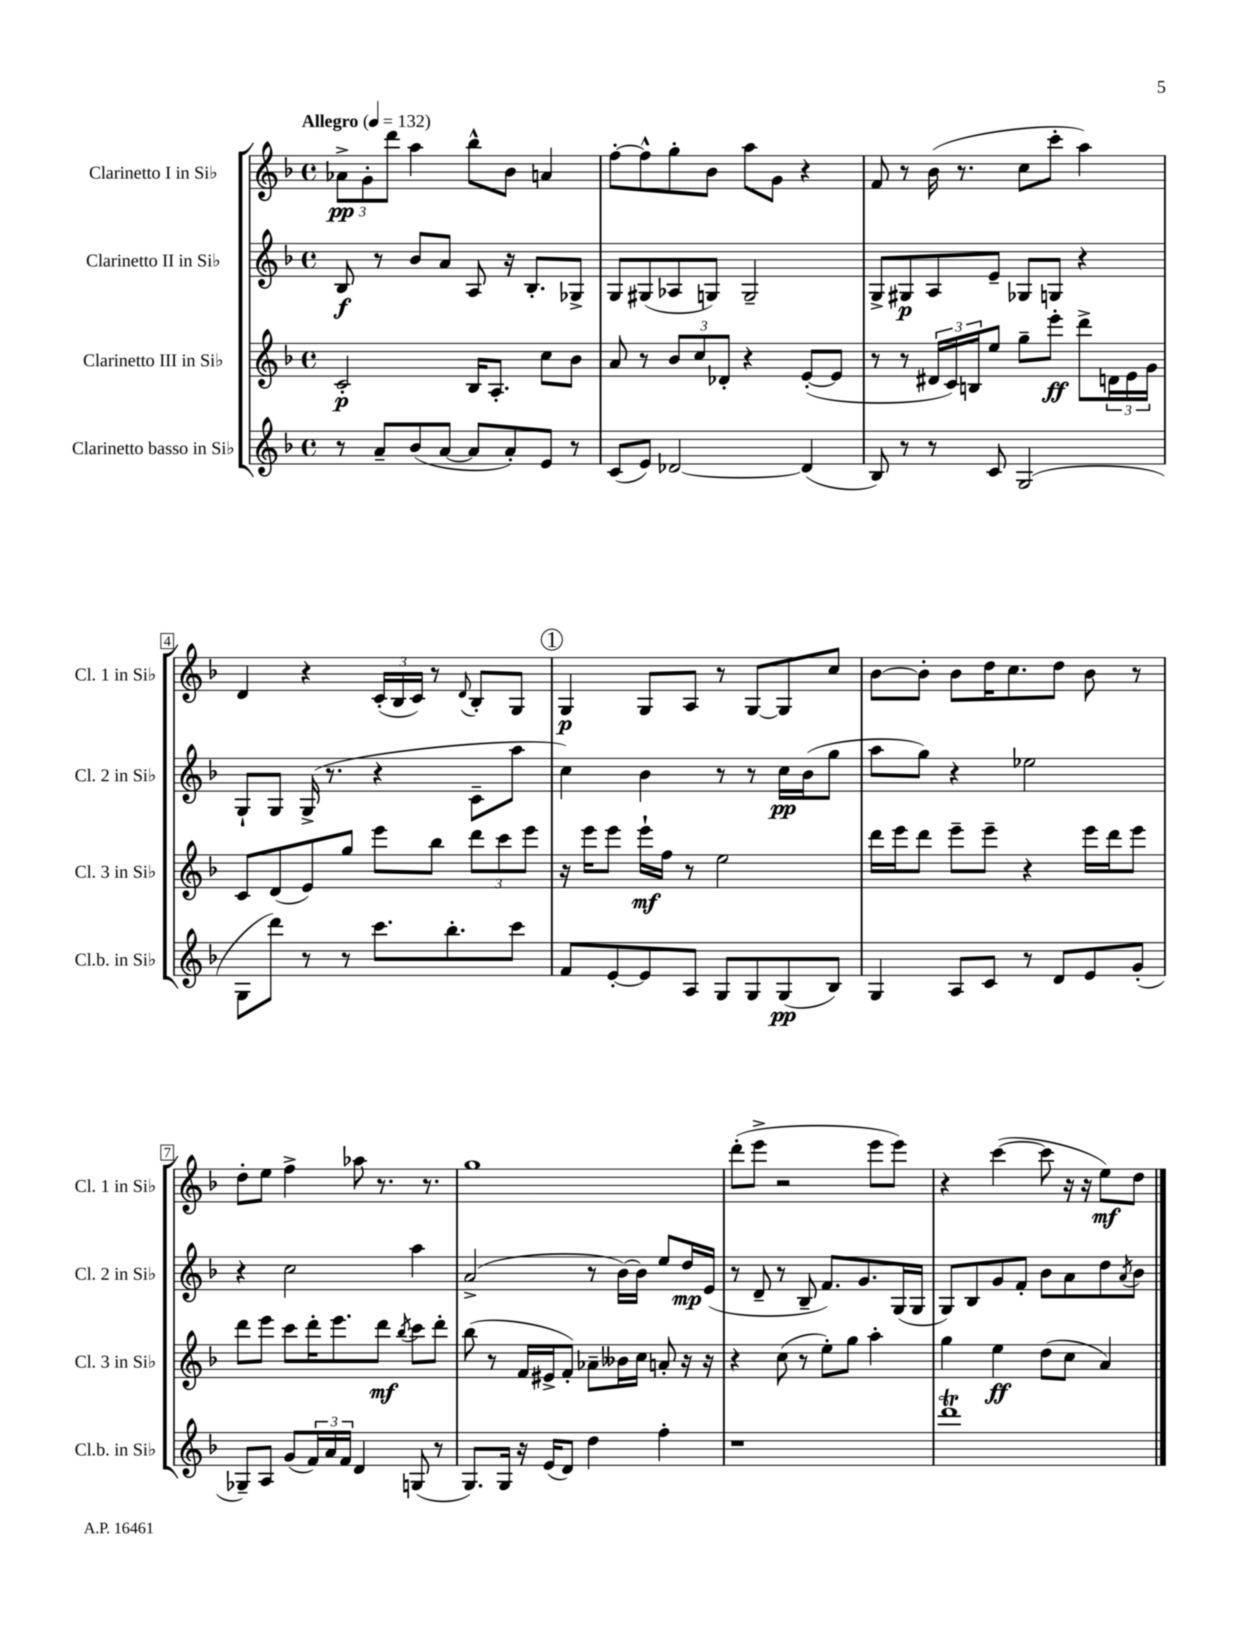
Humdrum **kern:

**kern	**kern	**kern	**kern
*staff4	*staff3	*staff2	*staff1
*clefG2	*clefG2	*clefG2	*clefG2
*k[b-]	*k[b-]	*k[b-]	*k[b-]
*M4/4	*M4/4	*M4/4	*M4/4
*met(c)	*met(c)	*met(c)	*met(c)
*MM132	*MM132	*MM132	*MM132
8r	2c'/	8B-/	12a-^\L
.	.	.	12g'\
8a~/L	.	8r	.
.	.	.	12ddd\J
(8b-/	.	8b-/L	4aa\
[8a/J	.	8a/J	.
8a/]L	16B-/LK	8A/	8bb-^^\L
.	8.A'/J	.	.
8a'/)	.	16r	8b-\J
.	.	8.B-'/L	.
8e/J	8cc\L	.	4a/
8r	8b-\J	8G-^/J	.
=	=	=	=
(8c/L	8a/	8G/L	[8ff'\L
8e/J)	8r	(8G#/	8ff^^\]
[2d-/	12b-/L	8A-/	8gg'\
.	12cc/	.	.
.	.	8G/J)	8b-\J
.	12d-'/J	.	.
.	4r	2G~/	8aa\L
.	.	.	8g\J
(4d-/]	([8e'/L	.	4r
.	8e/]J	.	.
=	=	=	=
8B-/)	8r	8G^/L	8f/
8r	8r	8G#/	8r
8r	24d#/LL	8A/	(16b-\
.	24c/)	.	.
.	.	.	8.r
.	24B/J	.	.
8c/	8ee/J	8e~/J	.
(2G/	8gg~\L	8G-/L	8cc\L
.	8eee'\J	8G/J	8ccc'\J
.	8ddd^\L	4r	4aa\)
.	24d\L	.	.
.	24e\	.	.
.	24g\JJ	.	.
=	=	=	=
8G\L	8c/L	8G`/L	4d/
8ddd\J)	(8d/	8G/J	.
8r	8e/)	(16G^/	4r
.	.	8.r	.
8r	8gg/J	.	.
8.ccc\L	8eee\L	4r	(24c'/LL
.	.	.	24B-/
.	.	.	24c/JJ)
.	8bb-\J	.	8r
8.bb-'\	.	.	.
.	.	.	8qqd/
.	12ddd\L	8c~\L	8B-'/L
.	12ccc\	.	.
8ccc\J	.	8aa\J	8G/J
.	12eee\J	.	.
=	=	=	=
8f/L	16r	4cc\)	4G/
.	16eee\LK	.	.
[8e'/	8eee\J	.	.
8e/]	16eee`\LL	4b-\	8G/L
.	16ff\JJ	.	.
8A/J	8r	.	8A/J
8G/L	2ee\	8r	8r
8G/	.	8r	[8G/L
(8G/	.	16cc\LL	8G/]
.	.	(16b-\J	.
8B-/J)	.	8gg\J	8cc/J
=	=	=	=
4G/	16ddd\LL	8aa\L	[8b-\L
.	16eee\J	.	.
.	8ddd\J	8gg\J)	8b-'\]J
8A/L	8eee~\L	4r	8b-\L
8c/J	8eee~\J	.	16dd\K
.	.	.	8.cc\
8r	4r	2ee-\	.
8d/L	.	.	8dd\J
8e/	16eee\LL	.	8b-\
.	16ddd\J	.	.
(8g'/J	8eee\J	.	8r
=	=	=	=
8G-~/L)	8ddd\L	4r	8dd'\L
8A/J	8eee\J	.	8ee\J
(8g/L	8ccc\L	2cc\	4ff^\
24f/L)	16ddd'\K	.	.
24a/	.	.	.
.	8.eee\	.	.
24f/JJ	.	.	.
4d/	.	.	8aa-\
.	8ddd\J	.	8.r
.	8qbb-/	.	.
(8G/	8ccc\L	4aa\	.
.	.	.	8.r
8r	8ddd'\J	.	.
=	=	=	=
8.G/L)	(8bb-\	(2a^/	1gg
.	8r	.	.
16G/Jk	.	.	.
16r	16f/LL	.	.
(16e/LK	16e#^/J	.	.
8d/J)	8f'/J)	.	.
4dd\	8a-~\L	8r	.
.	16b--\L	[16b-\LL)	.
.	16cc\JJ	16b-\]JJ	.
4ff'\	8a'/	8ee/L	.
.	16r	16dd/L	.
.	16r	(16e/JJ	.
=	=	=	=
1r	4r	8r	(8ddd'\L
.	.	8d~/	8eee^\J
.	(8cc\	8r	2r
.	8r	8B-~/	.
.	8ee'\L)	8.f/L)	.
.	8gg\J	.	.
.	.	8.g/	.
.	4aa'\	.	8eee\L
.	.	(16G/L	8eee\J)
.	.	16G/JJ	.
=	=	=	=
1ddd	4gg\	8G/L)	4r
.	.	8B-/	.
.	4ee\	8g/	([4ccc\
.	.	8f'/J	.
.	(8dd\L	8b-\L	8ccc\]
.	8cc\J	8a\	16r
.	.	.	16r
.	4a/)	8dd\	8ee\L)
.	.	8qa/	.
.	.	8b-\J	8dd\J
==	==	==	==
*-	*-	*-	*-
